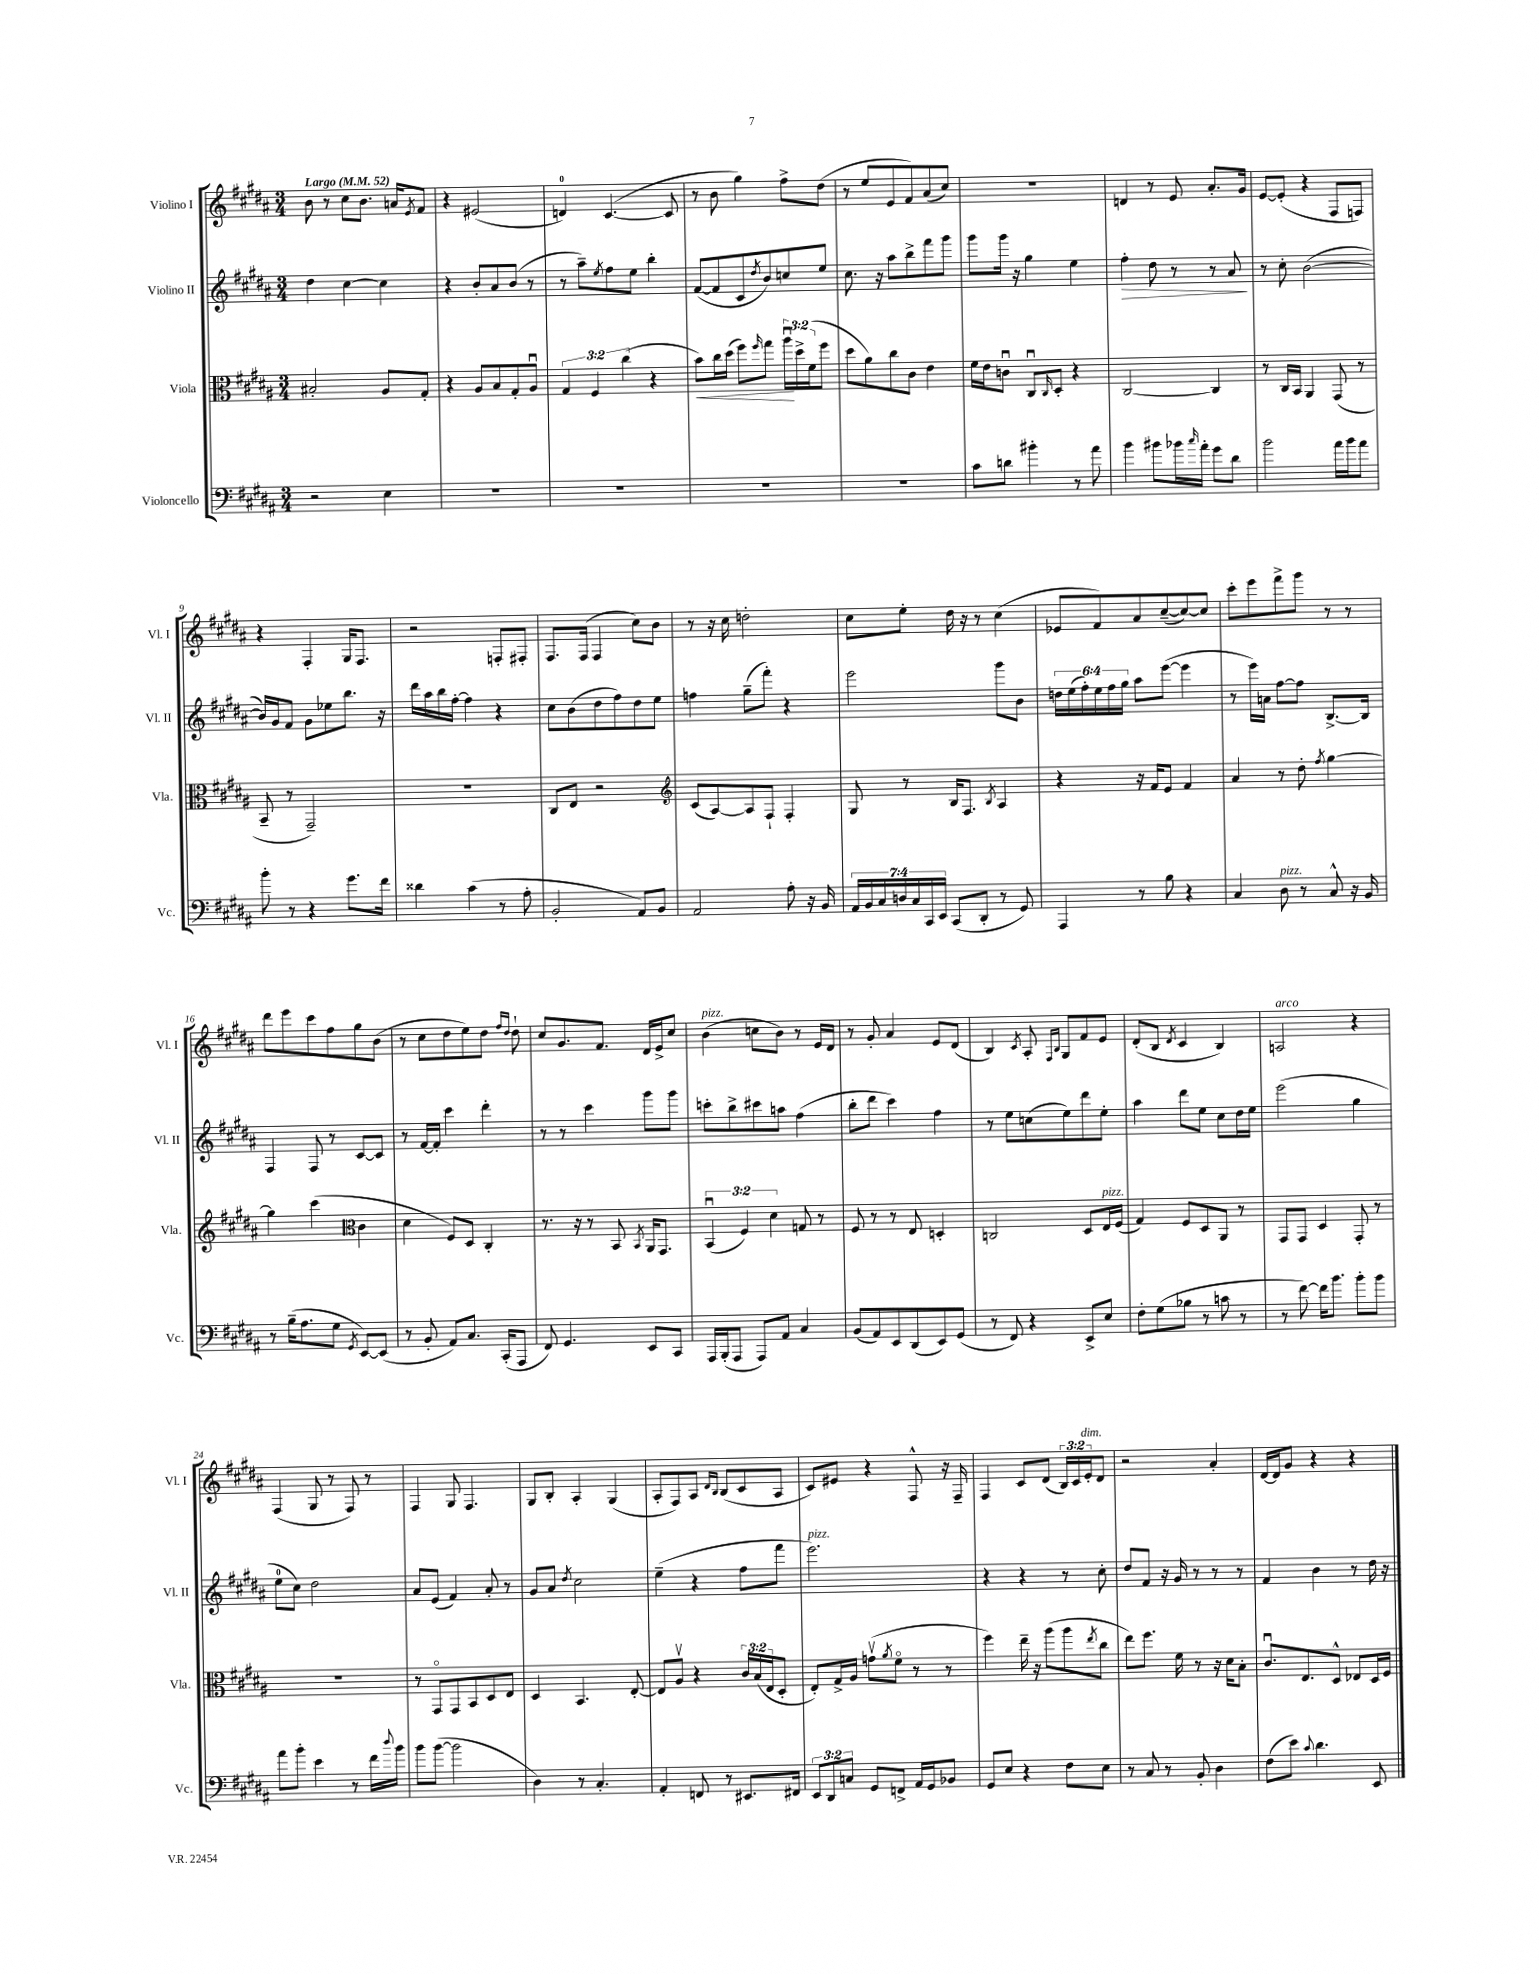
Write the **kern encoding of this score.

**kern	**kern	**kern	**kern
*staff4	*staff3	*staff2	*staff1
*clefF4	*clefC3	*clefG2	*clefG2
*k[f#c#g#d#a#]	*k[f#c#g#d#a#]	*k[f#c#g#d#a#]	*k[f#c#g#d#a#]
*M3/4	*M3/4	*M3/4	*M3/4
*MM52	*MM52	*MM52	*MM52
2r	2B#'/	4dd#\	8b\
.	.	.	8r
.	.	[4cc#\	8cc#\L
.	.	.	8.b\J
4E\	8A#/L	4cc#\]	.
.	.	.	16a/LK
.	.	.	8qe/
.	8G#'/J	.	8f#/J
=	=	=	=
2.r	4r	4r	4r
.	8A#/L	8b'/L	(2e#/
.	8B/	8a#/	.
.	8G#'/	(8b/J	.
.	8A#u/J	8r	.
=	=	=	=
2.r	6G#/	8r	4d/)
.	.	8aa#~\L)	.
.	6F#/	.	.
.	.	8qee/	.
.	.	8ff#\	([4.c#/
.	(6cc#\	.	.
.	.	8ee\J	.
.	4r	4bb'\	.
.	.	.	8c#/]
=	=	=	=
2.r	8b\L)	([8f#/L	8r
.	16cc#\L	8f#/]	8b\
.	(16dd#\JJ	.	.
.	8ff#\L)	8c#/	4gg#\)
.	16qqff#/	8qdd#/	.
.	8gg#\J	8b/)	.
.	24aa#u\LL	8cc/	8ff#^\L
.	24dd#^\	.	.
.	(24f#\J	.	.
.	8ff#\J	8ee/J	(8dd#\J
=	=	=	=
2.r	8dd#\L	8.cc#\	8r
.	8a#\)	.	8ee/L
.	.	16r	.
.	8cc#\	8aa#\L	8e/
.	8c#\J	8bb^\	8f#/)
.	4e\	8fff#\	(8a#/
.	.	8ggg#\J	8cc#/J)
=	=	=	=
8c#\L	16f#\LL	8ggg#\L	2.r
.	16e\J	.	.
8d\J	8cu\J	16ggg#\Jk	.
.	.	16r	.
4b#'\	8C#u/L	4gg#\	.
.	16qqC#/	.	.
.	8D#'/J	.	.
8r	4r	4ee\	.
8a#\	.	.	.
=	=	=	=
4b\	[2C#/	4ff#'\	4d/
8b#\L	.	8dd#\	8r
16b-\L	.	8r	8e/
16qqcc#/	.	.	.
16a#'\JJ	.	.	.
8g#\L	4C#/]	8r	8.a#'/L
8d#\J	.	8a#/	.
.	.	.	16g#/Jk
=	=	=	=
2b\	8r	8r	[8e/L
.	16C#/LL	8cc#'\	(8e'/]J
.	16BB/JJ	.	.
.	4AA#/	([2b\	4r
16a#\LL	(8GG#/	.	8F#/L
16b\J	.	.	.
8a#\J	8r	.	8F/J)
=	=	=	=
8b'\	8BB~/	16b/]LL)	4r
.	.	16g#/J	.
8r	8r	8f#/J	.
4r	2GG#~/)	8g#\L	4F#'/
.	.	8ee-\	.
8.g#\L	.	8.bb\J	16G#/LK
.	.	.	8.F#/J
16f#\Jk	.	16r	.
=	=	=	=
4d##\	2.r	16ddd#\LL	2r
.	.	16aa#\	.
.	.	16bb\	.
.	.	[16ff#'\JJ	.
(4c#\	.	4ff#\]	.
8r	.	4r	8F'/L
8A#'\	.	.	8F#'/J
=	=	=	=
2BB'/	8C#/L	8cc#\L	8.F#/L
.	8E/J	(8b\	.
.	.	.	(16F#/Jk
.	2r	8dd#\	4F#/
.	.	8ff#\)	.
8AA#/L)	.	8dd#\	8cc#\L)
8BB/J	.	8ee\J	8b\J
=	=	=	=
*	*clefG2	*	*
2AA#/	(8c#/L	4ff\	8r
.	[8A#/)	.	16r
.	.	.	16cc#\
.	8A#/]	(8gg#~\L	2dd'\
.	8F#`/J	8fff#'\J)	.
8A#'\	4F#'/	4r	.
16r	.	.	.
16BB/	.	.	.
=	=	=	=
28AA#/LL	8G#/	2eee\	8cc#\L
28BB/	.	.	.
28C#/	.	.	.
28D/	.	.	.
.	8r	.	8ee'\J
28C#/	.	.	.
28CC#/	.	.	.
28EE/JJ	.	.	.
(8CC#/L	16B/LK	.	16dd#\
.	8.F#/J	.	16r
8DD#'/J	.	.	8r
.	8qB/	.	.
8r	4A#/	8ggg#\L	(4cc#\
8GG#/)	.	8b\J	.
=	=	=	=
4AAA#/	4r	24dd\LL	8e-/L
.	.	(24ee\	.
.	.	24ff#'\)	.
.	.	24ee\	8f#/)
.	.	24ff#\	.
.	.	24gg#\JJ	.
8r	16r	8aa#\L	8a#/
.	16f#/LK	.	.
8B\	8e/J	([8eee\J	([8cc#~/
4r	4f#/	4eee\]	8cc#/_)
.	.	.	8cc#/]J
=	=	=	=
4C#/	4a#/	8r	8ccc#'\L
.	.	16eee\LL)	8eee\
.	.	16a\JJ	.
8D#\	8r	[8ff#\L	8fff#^\
8r	8dd#'\	8ff#\]J	8ggg#\J
.	8qff#/	.	.
8C#^^/	[4gg#\	[8.B^/L	8r
16r	.	.	8r
16BB/	.	16B/]Jk	.
=	=	=	=
8r	4gg#\]	4F#/	8ddd#\L
(16B~\LK	.	.	8eee\
8.A#\	.	.	.
.	(4ccc#\	8F#/	8ccc#\
8G#\J	.	8r	8ff#\
*	*clefC3	*	*
8qGG#/	.	.	.
[8EE/L)	4c#\	[8c#/L	8gg#\
(8EE/]J	.	8c#/]J	(8b\J
=	=	=	=
8r	4d#\	8r	8r
8BB'/	.	[16f#/LL	8cc#\L
.	.	16f#'/]JJ	.
8AA#/L)	8F#/L)	4ccc#\	8dd#\
8.C#/J	8D#/J	.	8ee\)
.	4C#'/	4ddd#'\	8dd#\J
(16CC#'/LK	.	.	.
.	.	.	16qqff#/LL
.	.	.	16qqdd#/JJ
8AAA#/J	.	.	8dd#`\
=	=	=	=
8FF#/)	8.r	8r	8cc#/L
4.GG#/	.	8r	8.g#/
.	16r	.	.
.	8r	4ccc#\	.
.	.	.	8.f#/J
.	8BB/	.	.
.	8qBB/	.	.
8EE/L	16AA#/LK	8ggg#\L	16d#/LL
.	8.GG#/J	.	16e^/J
8CC#/J	.	8ggg#\J	8cc#/J
=	=	=	=
16AAA#/LL	(6BBu/	8ccc'\L	(4b\
(16BBB'/J	.	.	.
8AAA#/J	.	8bb^\	.
.	6F#/)	.	.
8AAA#/L)	.	8ccc#\	8cc\L
.	6d#\	.	.
8AA#/J	.	8aa\J	8b\J)
4C#/	8G/	(4ff#\	8r
.	8r	.	16e/LL
.	.	.	16d#/JJ
=	=	=	=
(8BB/L	8F#/	8bb'\L	8r
8AA#/)	8r	8ddd#\J	8g#'/
8EE/	8r	4ccc#\)	4a#/
(8DD#/	8E/	.	.
8EE/)	4D'/	4ff#\	8e/L
(8GG#/J	.	.	(8d#/J
=	=	=	=
8r	2C/	8r	4B/)
8FF#/)	.	8ee\L	.
.	.	.	8qc#/
4r	.	(8cc\	8A#'/
.	.	.	16qqF#/LL
.	.	.	16qqB/JJ
.	.	8ee\)	8G#/L
8EE^/L	8D#/L	8ddd#\	8f#/
8E/J	16E/L	8ee'\J	8e/J
.	(16F#/JJ	.	.
=	=	=	=
8F#'\L	4G#/)	4aa#\	(8d#'/L
(8G#\	.	.	8B/J
.	.	.	8qd#/
8B-\J	8F#/L	8ddd#\L	4c#/
8r	8D#/	8ee\J	.
8c\	8AA#/J	8cc#\L	4B/)
8r	8r	16dd#\L	.
.	.	16ee\JJ	.
=	=	=	=
8r	8GG#/L	(2eee\	2A/
[8f#\)	8GG#/J	.	.
16f#\]LK	4D#/	.	.
8.b\J	.	.	.
8b'\L	8GG#'/	4gg#\	4r
8b\J	8r	.	.
=	=	=	=
8a#\L	2.r	8ee\L	(4F#/
8b'\J	.	8cc#\J)	.
4e\	.	2dd#\	8G#/
.	.	.	8r
8r	.	.	8F#/)
16f#\LL	.	.	8r
8qqdd#/	.	.	.
16b\JJ	.	.	.
=	=	=	=
8b\L	8r	8a#/L	4F#/
([8b\J	8GG#o/L	(8e/J	.
2b\]	8GG#/	4f#/)	8G#/
.	8BB/	.	4.F#/
.	8D#/	8a#'/	.
.	8E/J	8r	.
=	=	=	=
4D#\)	4D#/	8g#/L	8G#/L
.	.	8a#/J	8B'/J
.	.	8qdd#/	.
8r	4.BB/	2cc#\	4A#'/
4.C#'/	.	.	.
.	.	.	(4G#/
.	[8E'/	.	.
=	=	=	=
4AA#'/	8E/]L	(4ee~\	8A#'/L
.	8A#v/J	.	8F#/)
8FF/	4r	4r	8A#/J
.	.	.	16qqd#/LL
.	.	.	16qqB/JJ
8r	.	.	(8B/L
8.EE#/L	24c#/LL	8ff#\L	8c#/
.	(24B/	.	.
.	24E/J	.	.
.	8D#'/J	8fff#\J	8A#/J
16FF#/Jk	.	.	.
=	=	=	=
12EE/L	8E'/L)	2.eee\)	8c#/L)
12DD#/	.	.	.
.	16G#^/L	.	8e#/J
12C/J	.	.	.
.	16A#/JJ	.	.
8GG#/L	(8gv\L	.	4r
.	8qa#/	.	.
8FF^/J	8f#o\J	.	.
16AA#/LL	8r	.	8F#^^/
16GG#/J	.	.	.
8BB-/J	8r	.	16r
.	.	.	16F#~/
=	=	=	=
8GG#/L	4ff#\)	4r	4F#/
8E/J	.	.	.
4r	16ee~\	4r	8c#/L
.	16r	.	.
.	(8aa#\L	.	(8d#/J
8F#\L	8aa#\	8r	24B/LL)
.	.	.	24c#/
.	.	.	24e'/J
.	8qee/	.	.
8E\J	8cc#\J	8cc#'\	8d#/J
=	=	=	=
8r	8ee\L)	8dd#/L	2r
8C#/	8.ff#\J	8f#/J	.
8r	.	16r	.
.	16f#\	16g#/	.
8BB'/	8r	8r	.
4D#\	16r	8r	4a#'/
.	16d#\LK	.	.
.	8B'\J	8r	.
=	=	=	=
(8F#\L	8.c#u/L	4f#/	[16d#/LL
.	.	.	16d#/]J
8e\J)	.	.	8g#/J
.	8.E/	.	.
8qqc#/	.	.	.
4.d#\	.	4b\	4r
.	8D#^^/J	.	.
.	8E-/L	8r	4r
8EE/	16D#/L	16dd#\	.
.	16F#/JJ	16r	.
==	==	==	==
*-	*-	*-	*-
